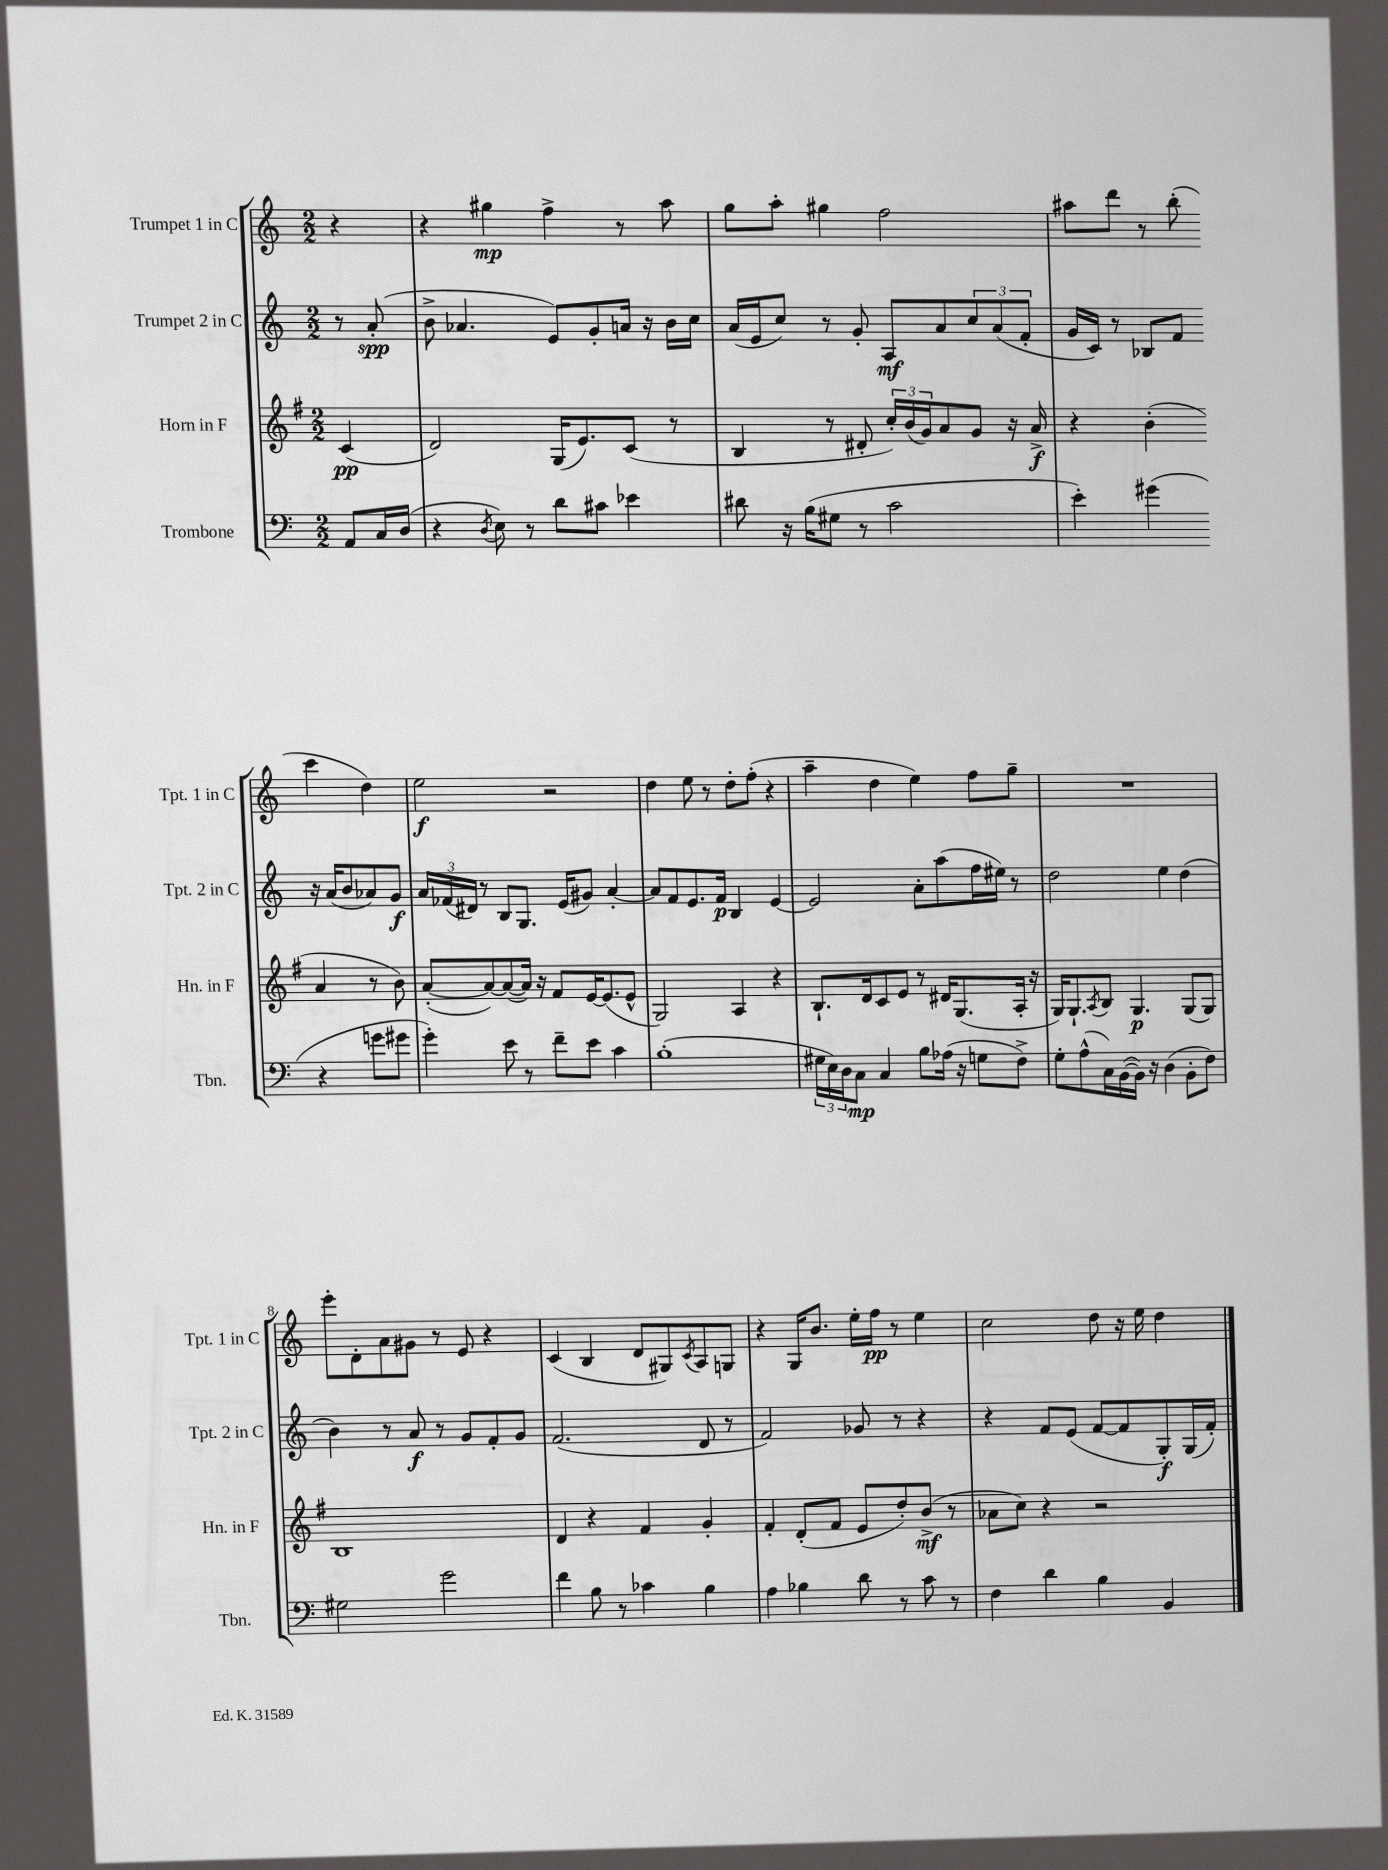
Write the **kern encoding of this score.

**kern	**kern	**kern	**kern
*staff4	*staff3	*staff2	*staff1
*clefF4	*clefG2	*clefG2	*clefG2
*k[]	*k[f#]	*k[]	*k[]
*M2/2	*M2/2	*M2/2	*M2/2
8AA	(4c	8r	4r
16C	.	(8a'	.
(16D	.	.	.
=	=	=	=
4r	2d)	8b^	4r
.	.	4.a-	.
8qD	.	.	.
8E)	.	.	4gg#
8r	.	.	.
8d	(16G	8e)	4ff^
.	8.e)	.	.
8c#	.	8g'	.
4e-	(8c	16a	8r
.	.	16r	.
.	8r	16b	8aa
.	.	16cc	.
=	=	=	=
8d#	4B	(16a	8gg
.	.	16e	.
16r	.	8cc)	8aa'
(16B	.	.	.
8G#	8r	8r	4gg#
8r	8d#'	8g'	.
2c	24cc')	8A	2ff
.	(24b	.	.
.	24g)	.	.
.	8a	8a	.
.	8g	12cc	.
.	.	(12a	.
.	16r	.	.
.	.	12f'	.
.	16a^	.	.
=	=	=	=
4e')	4r	16g	8aa#
.	.	16c)	.
.	.	8r	8ddd
(4g#	(4b'	8B-	8r
.	.	8f	(8bb'
4r	4a	16r	4ccc
.	.	(16a	.
.	.	8b	.
8g	8r	8a-)	4dd)
8g#	8b)	8g	.
=	=	=	=
4g')	([8a'	24a	2ee
.	.	(24f-	.
.	.	24d#)	.
.	8a_)	8r	.
8e	(8a_	8B	.
8r	16a])	8.G	.
.	16r	.	.
8f~	8f#	.	2r
.	.	(16e	.
8e	[16e	8g#)	.
.	(8.e]	.	.
4c	.	[4a'	.
.	8e^^	.	.
=	=	=	=
(1B'	2G)	8a]	4dd
.	.	8f	.
.	.	8.e	8ee
.	.	.	8r
.	.	16f	.
.	4A	4B	8dd'
.	.	.	(8ff'
.	4r	[4e	4r
=	=	=	=
24G#	8.B`	2e]	4aa~
24E)	.	.	.
24D	.	.	.
8C	.	.	.
.	16d	.	.
4C	8c	.	4dd
.	8e	.	.
8B	8r	8a'	4ee)
(16A-	16d#	(8aa	.
16r	(8.G	.	.
8G	.	16ff	8ff
.	.	16ee#)	.
8F^)	16A'	8r	8gg~
.	16r	.	.
=	=	=	=
8G'	16G)	2dd	1r
.	8.G`	.	.
(8A^^	.	.	.
.	8qA	.	.
16C)	8B	.	.
([16BB	.	.	.
16BB])	4.G	.	.
16r	.	.	.
(4D	.	4ee	.
8BB'	(8G	(4dd	.
8F)	8G)	.	.
=	=	=	=
2G#	1B	4b)	8eee'
.	.	.	8d'
.	.	8r	8a
.	.	8a	8g#
2g	.	8r	8r
.	.	8g	8e
.	.	8f'	4r
.	.	8g	.
=	=	=	=
4f	4d	(2.f	(4c
8B	4r	.	4B
8r	.	.	.
4c-	4f#	.	8d
.	.	.	8G#)
.	.	.	8qc
4B	4g'	8d	8A
.	.	8r	8G
=	=	=	=
4A	4f#'	2f)	4r
4B-	(8d'	.	16G
.	.	.	8.b
.	8f#	.	.
8d	8e	8g-	16ee'
.	.	.	16ff
8r	8dd')	8r	8r
8c	(8b^	4r	4ee
8r	8r	.	.
=	=	=	=
4F	8a-	4r	2cc
.	8cc)	.	.
4d	4r	8f	.
.	.	(8e	.
4B	2r	[8f	8dd
.	.	8f]	16r
.	.	.	16ee
4BB	.	8G')	4dd
.	.	(16G	.
.	.	16f')	.
==	==	==	==
*-	*-	*-	*-
